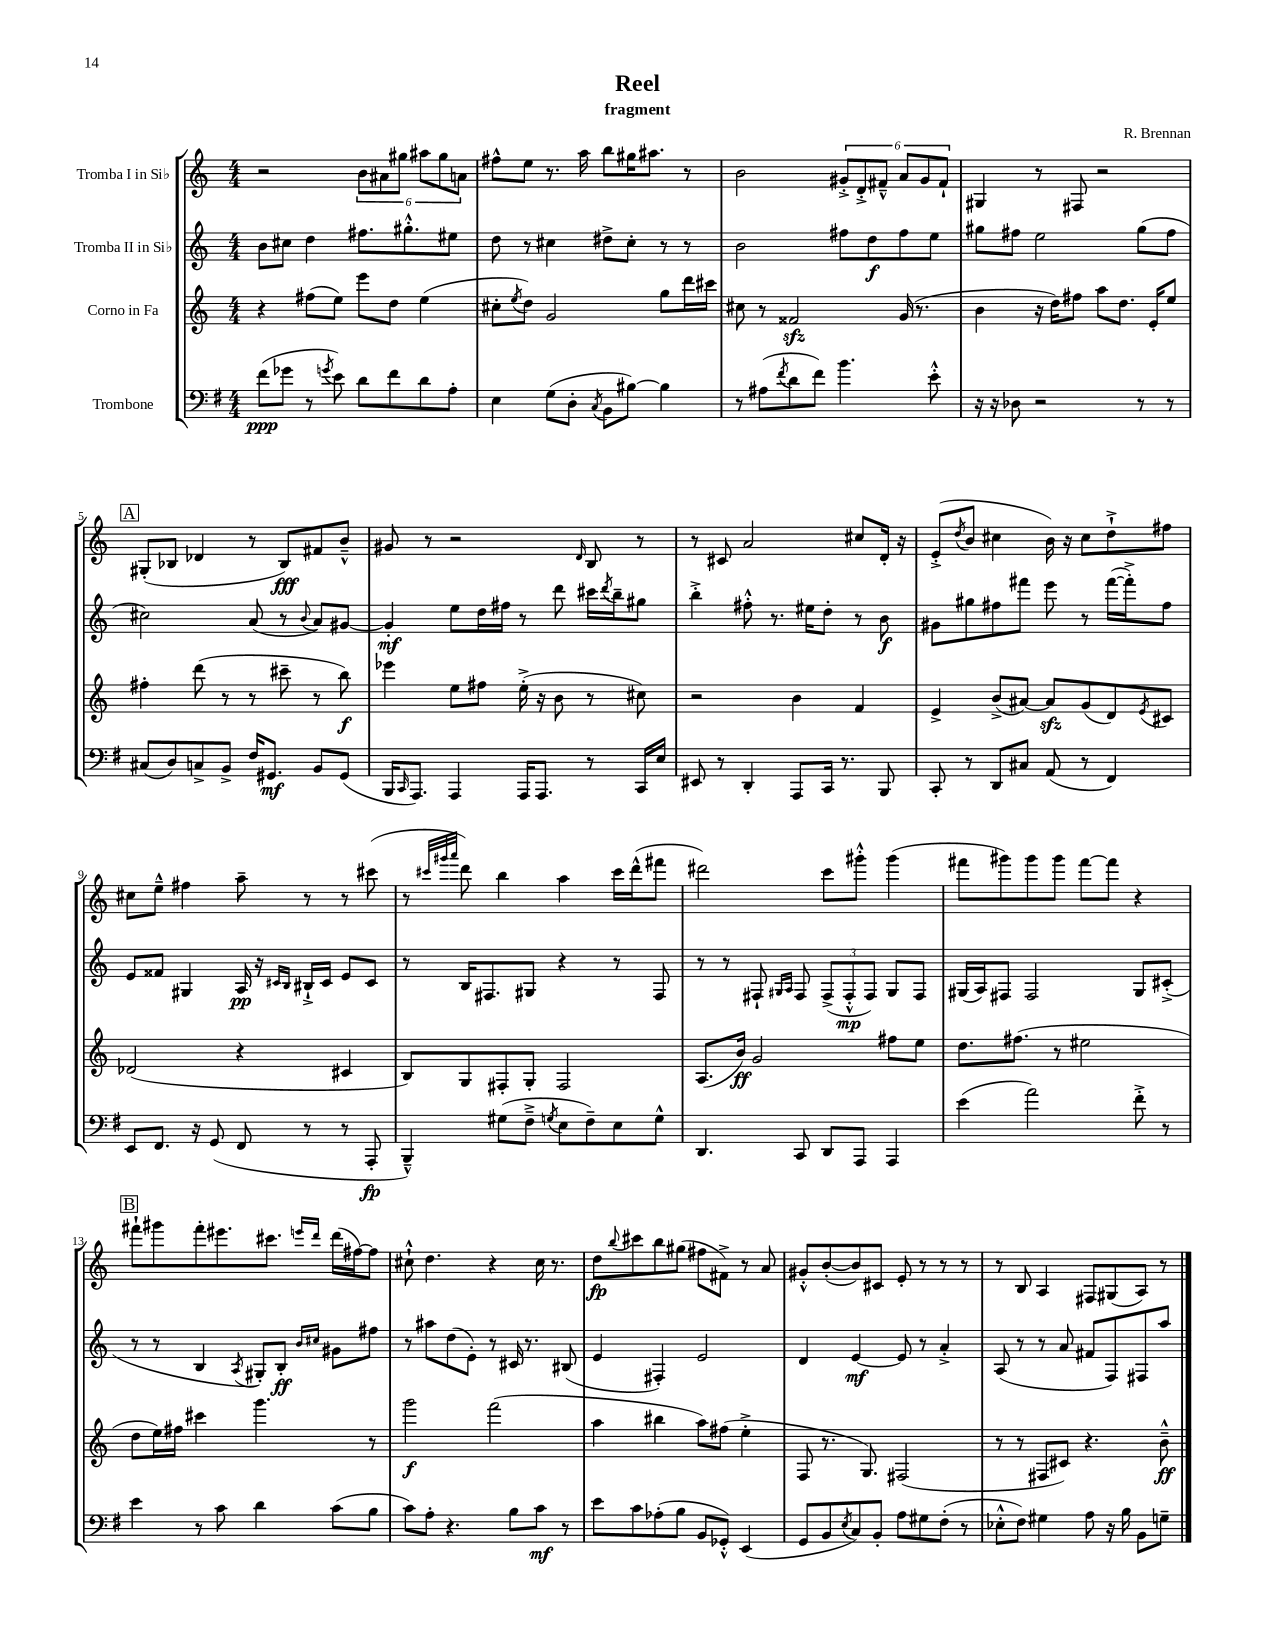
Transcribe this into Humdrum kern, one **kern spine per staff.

**kern	**kern	**kern	**kern
*staff4	*staff3	*staff2	*staff1
*clefF4	*clefG2	*clefG2	*clefG2
*k[f#]	*k[]	*k[]	*k[]
*M4/4	*M4/4	*M4/4	*M4/4
(8f#\L	4r	8b\L	2r
8g-\J	.	8cc#\J	.
8r	(8ff#\L	4dd\	.
8qg/	.	.	.
8e\)	8ee\J)	.	.
8d\L	8eee\L	8.ff#\L	12b\L
.	.	.	12a#\
8f#\	8dd\J	.	.
.	.	.	12gg#\J
.	.	8.gg#'^^\	.
8d\	(4ee\	.	12aa#\L
.	.	.	12gg#\
8A'\J	.	8ee#\J	.
.	.	.	12a\J
=	=	=	=
4E\	8cc#'\L	8dd\	8ff#^^\L
.	8qee/	.	.
.	8dd\J)	8r	8ee\J
(8G\L	2g/	4cc#\	8.r
8D'\J	.	.	.
.	.	.	16aa\
8qC/	.	.	.
8BB\L	.	8dd#^\L	8bb\L
[8B#\J)	.	8cc#'\J	16gg#\K
.	.	.	8.aa#\J
4B#\]	8gg\L	8r	.
.	16ddd\L	8r	8r
.	16ccc#\JJ	.	.
=	=	=	=
8r	8cc#\	2b\	2b\
(8A#\L	8r	.	.
8qf#/	.	.	.
8d\	2f##/	.	.
8f#\J)	.	.	.
4.b\	.	8ff#\L	12g#'^/L
.	.	.	12d'^/
.	.	8dd\	.
.	.	.	12f#~^^/J
.	(16g/	8ff#\	12a/L
.	8.r	.	.
.	.	.	12g#/
8e'^^\	.	8ee\J	.
.	.	.	12f#`/J
=	=	=	=
16r	4b\	8gg#\L	4G#/
16r	.	.	.
8D-\	.	8ff#\J	.
2r	16r	2ee\	8r
.	16dd\LK)	.	.
.	8ff#\J	.	8F#/
.	8aa\L	.	2r
.	8.dd\J	.	.
8r	.	(8gg#\L	.
.	16e'/LK	.	.
8r	8ee/J	8ff#\J	.
=	=	=	=
(8C#/L	4ff#'\	2cc#\)	(8G#'/L
8D/)	.	.	8B-/J
8C^/	(8ddd\	.	4d-/
8BB^/J	8r	.	.
16F#/LK	8r	(8a/	8r
8.GG#/J	.	.	.
.	8ccc#~\	8r	8B-/L)
.	.	8qqb/	.
8BB/L	8r	8a/L)	8f#/
(8GG#/J	8bb\)	[8g#/J	8b~^^/J
=	=	=	=
16BBB/LK	4eee-\	4g#'/]	8g#/
16qqCC/	.	.	.
8.AAA/J)	.	.	.
.	.	.	8r
4AAA/	8ee\L	8ee\L	2r
.	8ff#\J	16dd\L	.
.	.	16ff#\JJ	.
16AAA/LK	(16ee'^\	8r	.
8.AAA/J	16r	.	.
.	8b\	8ddd\	.
.	.	.	16qqd/
8r	8r	16ccc#\LL	8B/
.	.	8qddd/	.
.	.	16bb~\J	.
16CC/LL	8cc#\)	8gg#\J	8r
16E/JJ	.	.	.
=	=	=	=
8EE#/	2r	4bb'^\	8r
8r	.	.	8c#/
4DD'/	.	8ff#'^^\	2a/
.	.	8.r	.
8AAA/L	4b\	.	.
.	.	16ee#\LK	.
16CC/Jk	.	8dd'\J	.
8.r	.	.	.
.	4f/	8r	8cc#/L
8BBB/	.	8b\	16d'/Jk
.	.	.	16r
=	=	=	=
8CC'/	4e^/	8g#\L	(8e'^/L
.	.	.	8qdd/
8r	.	8gg#\	8b/J
8DD/L	(8b^/L	8ff#\	4cc#\
8C#/J	[8a#/J)	8fff#\J	.
(8AA/	8a#/]L	8eee\	16b\)
.	.	.	16r
8r	(8g/	8r	8cc#\L
4FF#/)	8d/)	([16fff#\LL	8dd`^\
.	.	16fff#'^\]J)	.
.	8qe/	.	.
.	8c#/J	8ff#\J	8ff#\J
=	=	=	=
8EE/L	(2d-/	8e/L	8cc#\L
8.FF#/J	.	8f##/J	8ee~^^\J
.	.	4G#/	4ff#\
16r	.	.	.
(8GG/	.	.	.
8FF#/	4r	16A/	8aa~\
.	.	16r	.
.	.	16qqc#/LL	.
.	.	16qqB/JJ	.
8r	.	16B#`^/LL	8r
.	.	16c#/JJ	.
8r	4c#/	8e/L	8r
8AAA'/	.	8c#/J	(8ccc#\
=	=	=	=
4BBB~^^/)	8B/L)	8r	8r
.	.	.	32qqccc#/LLL
.	.	.	32qqggg#/
.	.	.	32qqaaa/JJJ
.	8G/	16B/LK	8ddd\)
.	.	8.F#/	.
(8G#\L	8F#'/	.	4bb\
8F#~^\J	8G'/J	8G#/J	.
8qG/	.	.	.
8E\L	2F#/	4r	4aa\
8F#~\)	.	.	.
8E\	.	8r	16ccc#\LL
.	.	.	(16ddd^^\J
8G^^\J	.	8F#/	8fff#\J
=	=	=	=
4.DD/	(8.A/L	8r	2ddd#\)
.	.	8r	.
.	16b/Jk)	.	.
.	2g/	8F#`/	.
.	.	16qqG#/LL	.
.	.	16qqA/JJ	.
8CC/	.	8F#/	.
8DD/L	.	(12F#^/L	8ccc\L
.	.	12F#'^^/	.
8AAA/J	.	.	8ggg#'^^\J
.	.	12F#/J)	.
4AAA/	8ff#\L	8G#/L	(4ggg#\
.	8ee\J	8F#/J	.
=	=	=	=
(4e\	8.dd\L	(16G#/LL	8fff#\L
.	.	16A/J)	.
.	.	8F#/J	8ggg#\)
.	(8.ff#\J	.	.
2a\)	.	2F#/	8ggg#\
.	8r	.	8ggg#\J
.	2ee#\	.	[8fff#\L
.	.	.	8fff#\]J
8f#'^\	.	8G#/L	4r
8r	.	(8c#'^/J	.
=	=	=	=
4e\	8dd\L	8r	8fff#`\L
.	16ee\L)	8r	8ggg#\
.	16ff#\JJ	.	.
8r	4ccc#\	4B/	8fff#'\
8c\	.	.	8.eee#\
.	.	8qA/	.
4d\	4.ggg\	8G#'/L)	.
.	.	.	8.ccc#\J
.	.	8B'/J	.
.	.	16qqb/LL	16qqeee/LL
.	.	16qqcc#/JJ	16qqddd/JJ
(8c\L	.	8g#\L	(16ddd\LL
.	.	.	[16ff#\J)
8B\J	8r	8ff#\J	8ff#\]J
=	=	=	=
8c\L)	2ggg\	8r	8cc#`^^\
8A'\J	.	8aa#\L	4.dd\
4.r	.	(8dd\	.
.	.	8e'\J)	.
.	(2fff\	8r	4r
8B\L	.	16c#/	.
.	.	8.r	.
8c\J	.	.	16cc#\
.	.	.	8.r
8r	.	(8B#/	.
=	=	=	=
8e\L	4aa\	4e/	8dd\L
.	.	.	8qqbb/
8c\	.	.	8ccc#\
(8A-'\	4bb#\	4F#'/)	8bb\
8B\J	.	.	(8gg#\J
8BB/L	8aa\L)	2e/	8ff#\L
8GG-'^^/J)	(8ff#\J	.	8f#^\J)
(4EE/	4ee'^\	.	8r
.	.	.	8a/
=	=	=	=
8GG/L	8F/	4d/	8g#'^^/L
8BB/	8.r	.	([8b'/
8qE/	.	.	.
8C/)	.	[4e/	8b/])
.	8.G/)	.	.
8BB'/J	.	.	8c#/J
8A\L	(2F#/	8e/]	8e'/
8G#\	.	8r	8r
(8F#'\J	.	4a'^/	8r
8r	.	.	8r
=	=	=	=
8E-'^^\L	8r	(8A/	8r
8F#\J)	8r	8r	8B/
4G#\	8F#/L	8r	4A/
.	8c#/J)	8a/	.
8A\	4.r	8f#/L	8F#/L
16r	.	8F/)	(8G#/
16B\	.	.	.
8BB\L	.	8F#/	8A/J)
8G~\J	8b~^^\	8aa/J	8r
==	==	==	==
*-	*-	*-	*-
